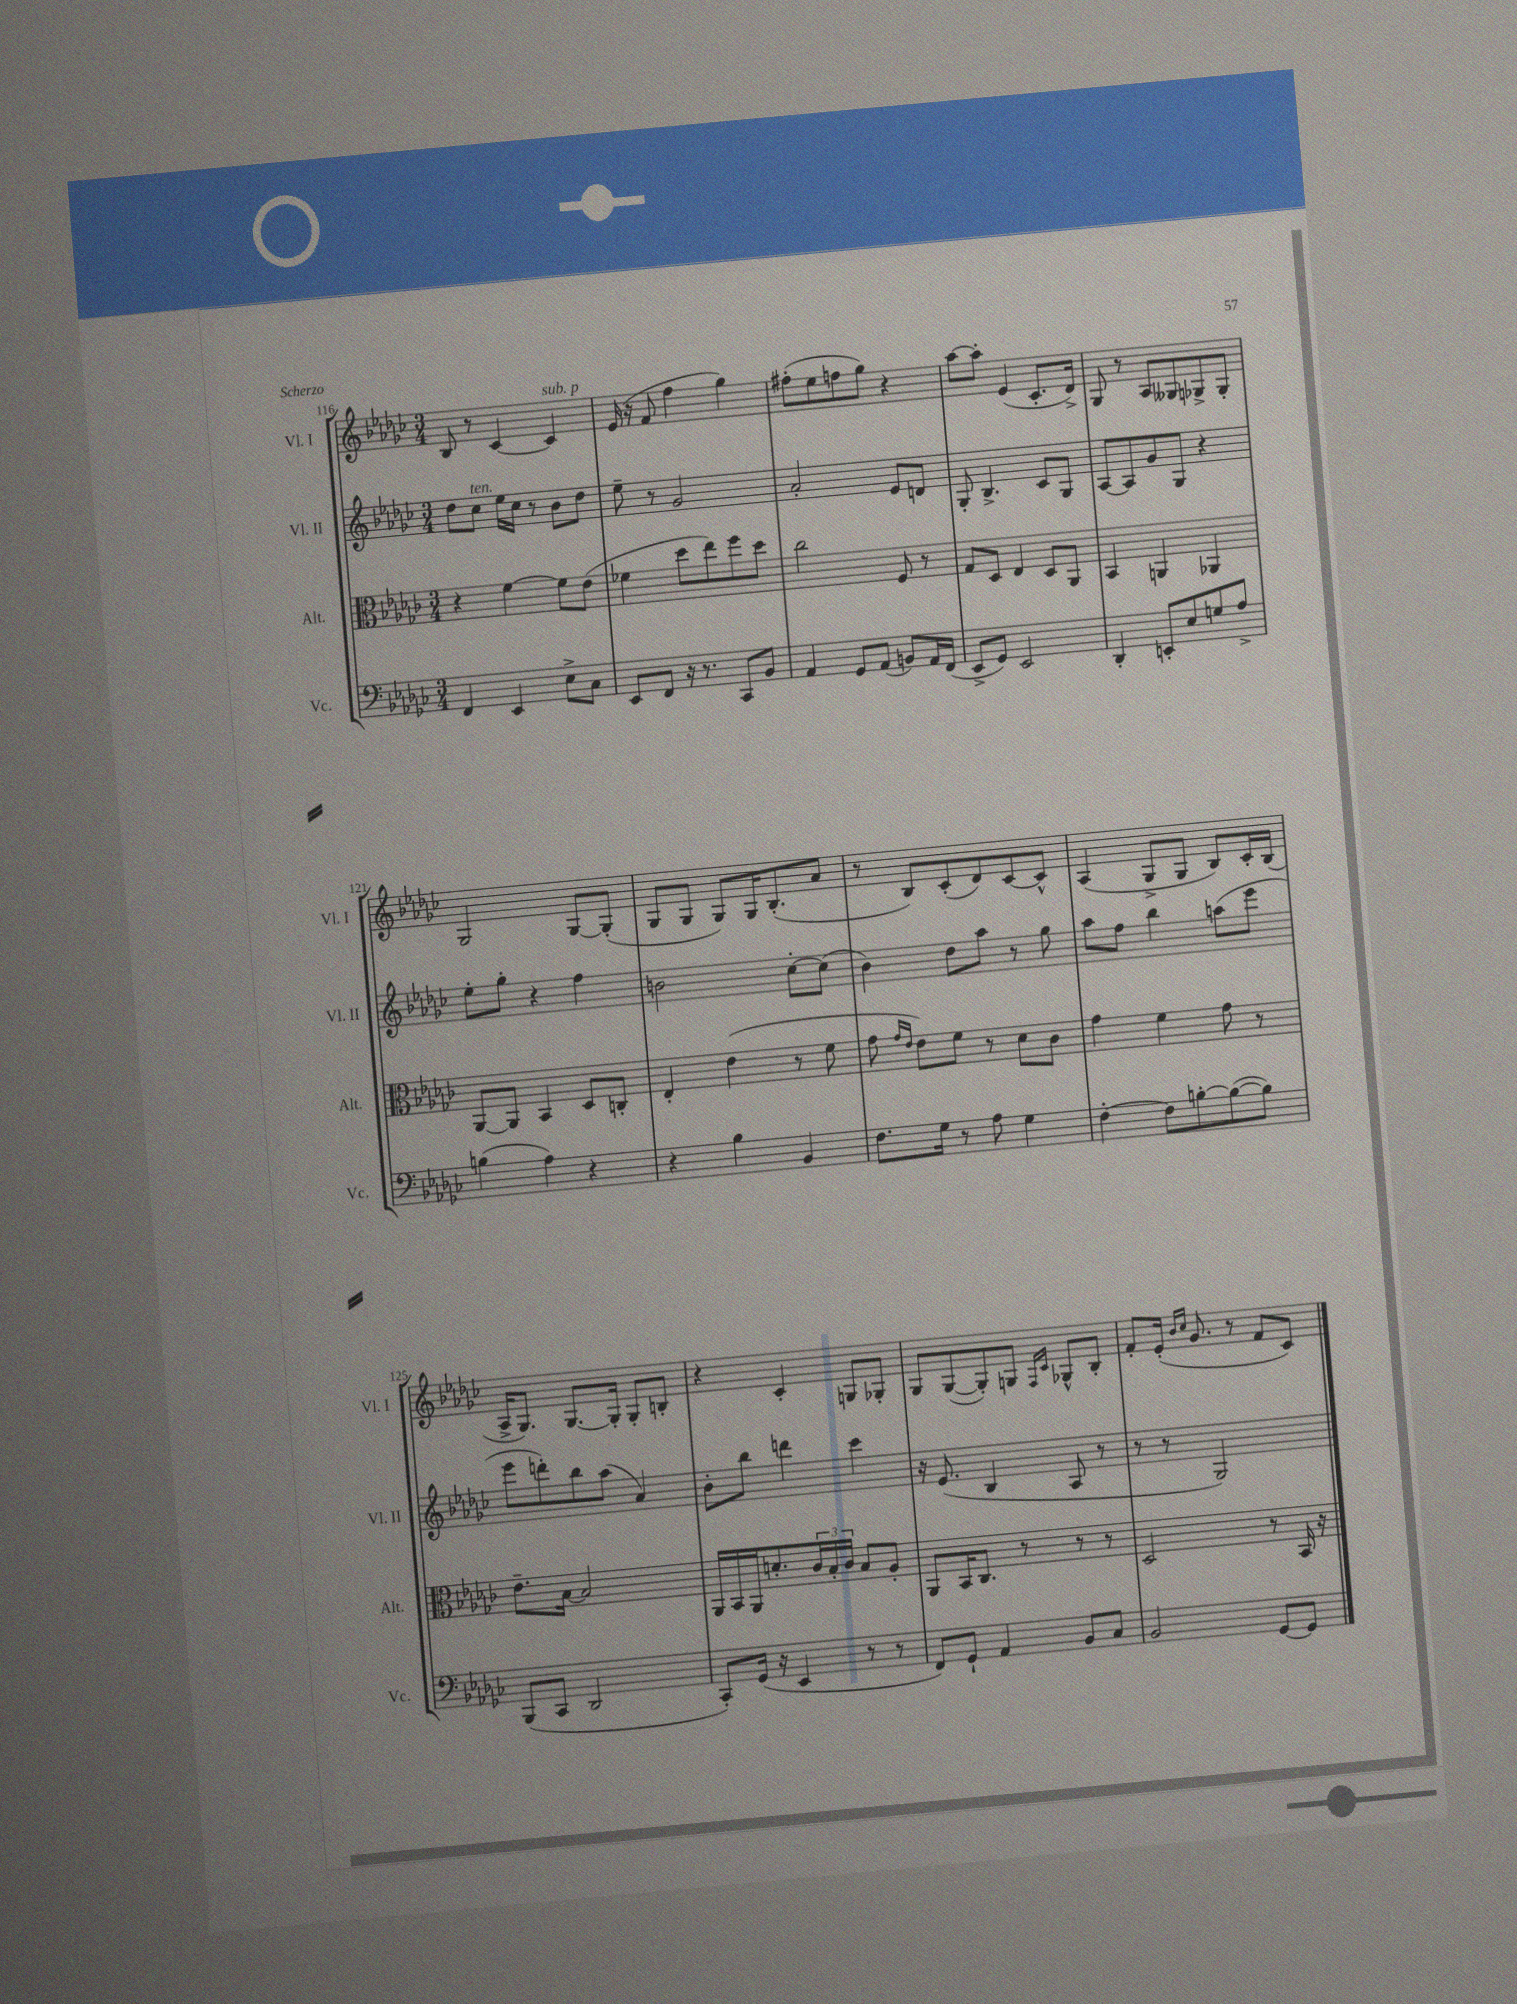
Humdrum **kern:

**kern	**kern	**kern	**kern
*staff4	*staff3	*staff2	*staff1
*clefF4	*clefC3	*clefG2	*clefG2
*k[b-e-a-d-g-c-]	*k[b-e-a-d-g-c-]	*k[b-e-a-d-g-c-]	*k[b-e-a-d-g-c-]
*M3/4	*M3/4	*M3/4	*M3/4
4FF	4r	8dd-	8B-
.	.	8cc-	8r
4EE-	[4f	16ee-	[4c-
.	.	16cc-	.
.	.	8r	.
8E-^	8f]	8b-	4c-]
8C-	(8e-	8dd-	.
=	=	=	=
8EE-	4f-	8ee-~	(16e-
.	.	.	16r
8FF	.	8r	8f
16r	8dd-	2g-	4ff
8.r	.	.	.
.	8ee-)	.	.
8CC-	8ff	.	4gg-)
8BB-	8dd-	.	.
=	=	=	=
4AA-	2cc-	2a-'	(8ff#'
.	.	.	8ee-
8GG-	.	.	8ff
(8AA-	.	.	8gg-)
8BB)	8F	8e-	4r
16AA-	8r	8d	.
(16FF	.	.	.
=	=	=	=
8EE-^	8G-	8G-'	[8aa-
8GG-)	8D-	4.B-^	8aa-']
2EE-	4E-	.	(4e-
.	8D-	8c-	8.c-'
.	8AA-	8G-	.
.	.	.	16d-^)
=	=	=	=
4DD-'	4BB-	[8A-	8G-
.	.	8A-]	8r
8EE'	4AA	8g-	8A-
8E-	.	8G-	8G--
8G	4AA-	4r	8G-^
8A-^	.	.	8G-'
=	=	=	=
(4B	[8AA-	8ee-'	2G-
.	8AA-]	8gg-'	.
4A-)	4BB-	4r	.
4r	8D-	4ff	[8G-
.	8C'	.	(8G-']
=	=	=	=
4r	4E-'	2b	8G-
.	.	.	8G-
4B-	(4e-	.	8G-)
.	.	.	16G-
.	.	.	(8.B-'
4BB-	8r	[8cc-'	.
.	8f	(8cc-]	8a-
=	=	=	=
8.F	8g-	4b-)	8r
.	16qqg-	.	.
.	16qqe-	.	.
.	8e-)	.	8B-)
16G-	.	.	.
8r	8f	8dd-	(8c-'
8A-	8r	8aa-	8d-)
4G-	8d-	8r	[8c-
.	8c-	8gg-	8c-^^]
=	=	=	=
[4F'	4g-	8aa-	(4A-
.	.	8ff	.
8F]	4f	4bb-	8G-^
[8B'	.	.	8G-
(8B_	8g-	(8aa	8B-)
8B])	8r	8eee-	16c-'
.	.	.	(16B-
=	=	=	=
(8BBB-	8.e-~	8eee-	16A-^
.	.	.	8.G-)
8CC-	.	8ddd')	.
.	[16B-	.	.
2DD-	2B-]	8bb-	[8.G-
.	.	(8aa-	.
.	.	.	16G-']
.	.	4a-)	8G-'
.	.	.	8B'
=	=	=	=
8CC-')	16AA-	8b-'	4r
.	16BB-	.	.
(16GG-	16AA-	8bb-	.
16r	8.d'	.	.
4EE-	.	4ddd	4c-'
.	24c-	.	.
.	24B-'	.	.
.	24c-	.	.
8r	8B-	4ccc-	8G
8r	8A-'	.	8G-'
=	=	=	=
8FF)	8AA-	16r	8G-
.	.	(8.e-	.
8GG-`	16BB-	.	([8G-
.	8.C-	.	.
4AA-	.	4B-	8G-'])
.	8r	.	8G
.	.	.	16qqF
.	.	.	16qqc-
8BB-	8r	8A-	8G-^^
8C-	8r	8r	8B-'
=	=	=	=
2BB-	2D-	8r	8f'
.	.	8r	(16e-'
.	.	.	16qqb-
.	.	.	16qqcc-
.	.	.	8.g-
.	.	2G-)	.
.	.	.	8r
[8GG-	8r	.	8f
8GG-]	16BB-	.	8c-)
.	16r	.	.
==	==	==	==
*-	*-	*-	*-
